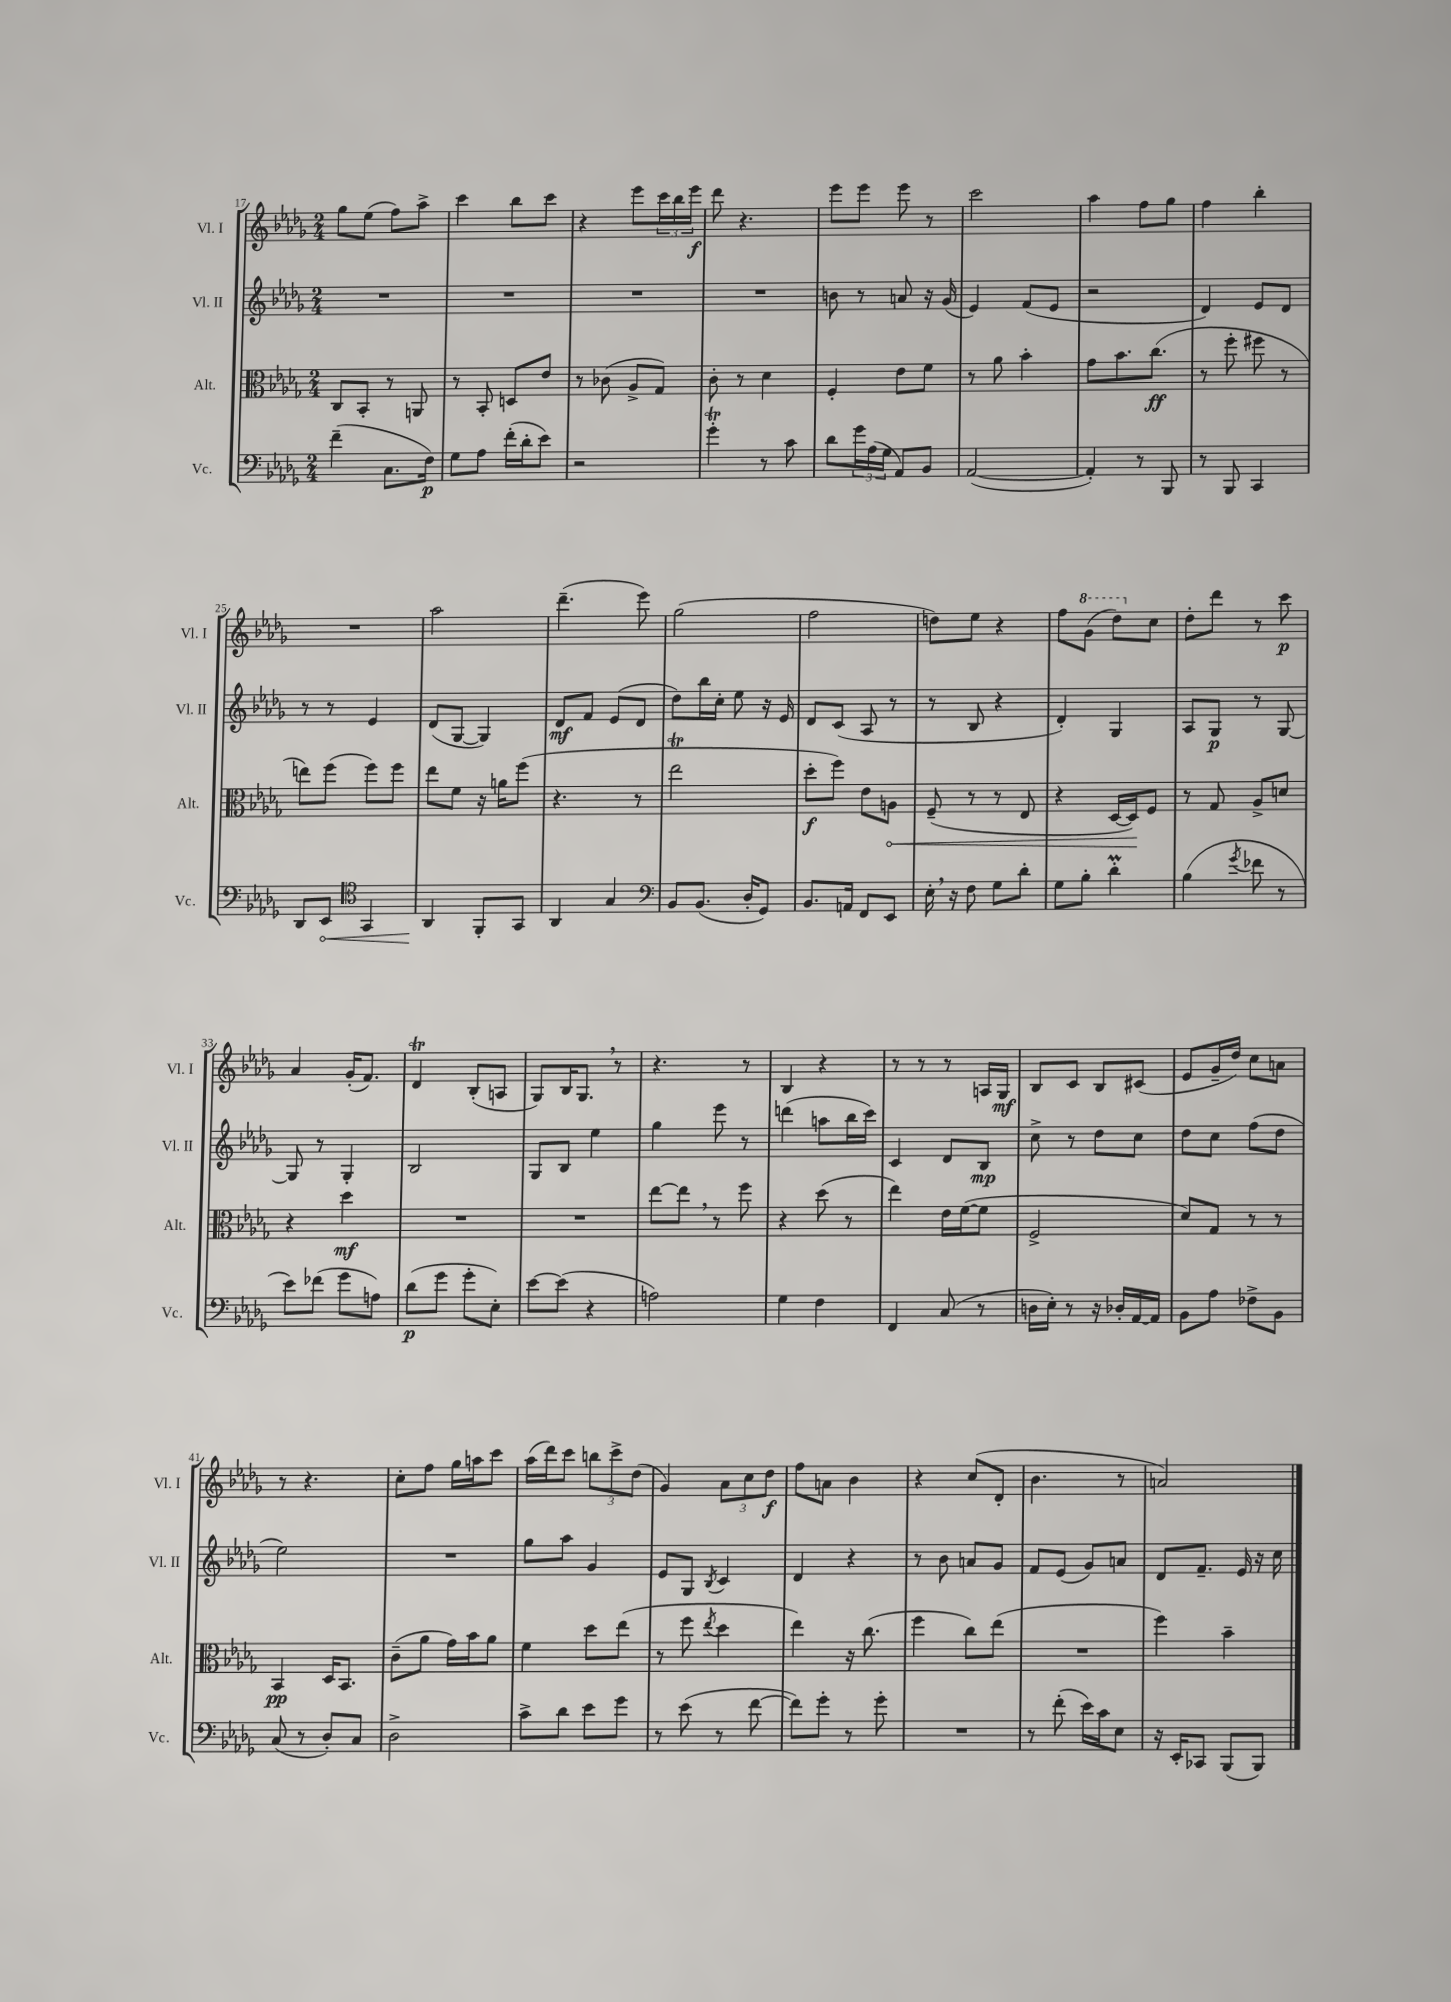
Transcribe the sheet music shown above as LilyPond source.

<<
\new StaffGroup <<
\new Staff = "s0" \with { instrumentName = "Vl. I" shortInstrumentName = "Vl. I" } {
    \clef treble \key des \major \numericTimeSignature \time 2/4
    ges''8 ees''8( f''8) aes''8-> |
    c'''4 bes''8 c'''8 |
    r4 ees'''8 \tuplet 3/2 { c'''16 bes''16 ees'''16\f } |
    des'''8 r4. |
    ees'''8 ees'''8 ees'''8 r8 |
    c'''2 |
    aes''4 f''8 ges''8 |
    f''4 bes''4-. |
    R2 |
    aes''2 |
    des'''4.--( ees'''8) |
    ges''2( |
    f''2 |
    d''8) ees''8 r4 |
    f''8 \ottava #1 ges''8( des'''8) \ottava #0 c''8 |
    des''8-. des'''8 r8 c'''8\p |
    aes'4 ges'16-.( f'8.) |
    des'4\trill bes8-.( a8 |
    ges8) bes16 ges8. \breathe r8 |
    r4. r8 |
    bes4 r4 |
    r8 r8 r8 a16 ges16\mf |
    bes8 c'8 bes8 cis'8( |
    ees'8 ges'16-- des''16) c''8 a'8 |
    r8 r4. |
    c''8-. f''8 ges''16 a''16 c'''8 |
    aes''16( des'''16) c'''8 \tuplet 3/2 { b''8 c'''8-> des''8( } |
    ges'4) \tuplet 3/2 { aes'8 c''8 des''8\f } |
    f''8 a'8 bes'4 |
    r4 c''8( des'8-. |
    bes'4. r8 |
    a'2) \bar "|." |
}
\new Staff = "s1" \with { instrumentName = "Vl. II" shortInstrumentName = "Vl. II" } {
    \clef treble \key des \major \numericTimeSignature \time 2/4
    R2 |
    R2 |
    R2 |
    R2 |
    b'8 r8 a'8 r16 ges'16( |
    ees'4) f'8( ees'8 |
    r2 |
    des'4) ees'8 des'8 |
    r8 r8 ees'4 |
    des'8( ges8~ ges4) |
    des'8\mf f'8 ees'8( des'8 |
    des''8) bes''16 c''16-. ees''8 r16 ees'16 |
    des'8 c'8( aes8 r8 |
    r8 bes8 r4 |
    des'4-.) ges4 |
    aes8 ges8\p r8 ges8~ |
    ges8 r8 ges4-. |
    bes2 |
    ges8 bes8 ees''4 |
    ges''4 ees'''8 r8 |
    d'''4( a''8 bes''16 c'''16) |
    c'4 des'8 bes8\mp |
    c''8-> r8 des''8 c''8 |
    des''8 c''8 f''8( des''8 |
    ees''2) |
    R2 |
    ges''8 aes''8 ges'4 |
    ees'8 ges8 \acciaccatura { bes8 } c'4 |
    des'4 r4 |
    r8 bes'8 a'8 ges'8 |
    f'8 ees'8( ges'8) a'8 |
    des'8 f'8.-- ees'16 r16 c''16 \bar "|." |
}
\new Staff = "s2" \with { instrumentName = "Alt." shortInstrumentName = "Alt." } {
    \clef alto \key des \major \numericTimeSignature \time 2/4
    c8 bes,8-. r8 a,8 |
    r8 bes,8-. d8 ees'8 |
    r8 ces'8( aes8-> ges8) |
    c'8-. r8 des'4 |
    f4-. ees'8 f'8 |
    r8 aes'8 bes'4-. |
    ges'8 bes'8. c''8.\ff( |
    r8 f''8-. fis''8 r8 |
    e''8) f''8( f''8) f''8 |
    ees''8 f'8 r16 a'16 f''8( |
    r4. r8 |
    ees''2\trill |
    des''8-.\f f''8) ees'8 \once \override Hairpin.circled-tip = ##t a8\< |
    f8--( r8 r8 ees8 |
    r4 des16~ des16\!) f8 |
    r8 ges8 aes8-> d'8 |
    r4 des''4\mf |
    R2 |
    R2 |
    ees''8~ ees''8 \breathe r8 f''8 |
    r4 des''8( r8 |
    ees''4) ees'16 f'16~( f'8 |
    f2-> |
    des'8) ges8 r8 r8 |
    bes,4\pp des16 bes,8. |
    c'8--( aes'8 ges'16) bes'16 aes'8 |
    f'4 des''8 ees''8( |
    r8 f''8 \acciaccatura { ees''8 } des''4 |
    ees''4) r16 c''8.( |
    f''4 c''8) ees''8( |
    R2 |
    f''4) bes'4-- \bar "|." |
}
\new Staff = "s3" \with { instrumentName = "Vc." shortInstrumentName = "Vc." } {
    \clef bass \key des \major \numericTimeSignature \time 2/4
    f'4--( c8. f16\p) |
    ges8 aes8 f'16-.( des'16-. ees'8) |
    r2 |
    ges'4-.\trill r8 c'8 |
    des'8 \tuplet 3/2 { ges'16 aes16( ges16 } aes,8) bes,8 |
    aes,2~( |
    aes,4-.) r8 bes,,8 |
    r8 bes,,8 c,4 |
    des,8 \once \override Hairpin.circled-tip = ##t ees,8\< \clef tenor ges,4 |
    aes,4\! f,8-. ges,8 |
    aes,4 ges4 |
    \clef bass bes,8 bes,8.( des16-. ges,8) |
    bes,8. a,16 f,8 ees,8 |
    ees16-. \breathe r16 f8 ges8 des'8-. |
    ges8 bes8-. des'4-.\prall |
    bes4( \acciaccatura { ges'8 } fes'8 r8 |
    ees'8) fes'8( ges'8 a8) |
    des'8\p( ges'8 ges'8-. ees8-.) |
    ees'8~ ees'8( r4 |
    a2) |
    ges4 f4 |
    f,4 c8( r8 |
    d16 ees16-.) r8 r16 des16-. aes,16~ aes,16 |
    bes,8 aes8 fes8-> bes,8 |
    c8( r8 des8-.) c8 |
    des2-> |
    c'8-> des'8 ees'8 ges'8 |
    r8 ees'8( r8 f'8~ |
    f'8) ges'8-. r8 ges'8-. |
    R2 |
    r8 f'8-.( ees'16) c'16 ees8 |
    r16 ees,16-. ces,8 bes,,8( bes,,8) \bar "|." |
}
>>
>>
\layout { \context { \Score currentBarNumber = #17 } }
